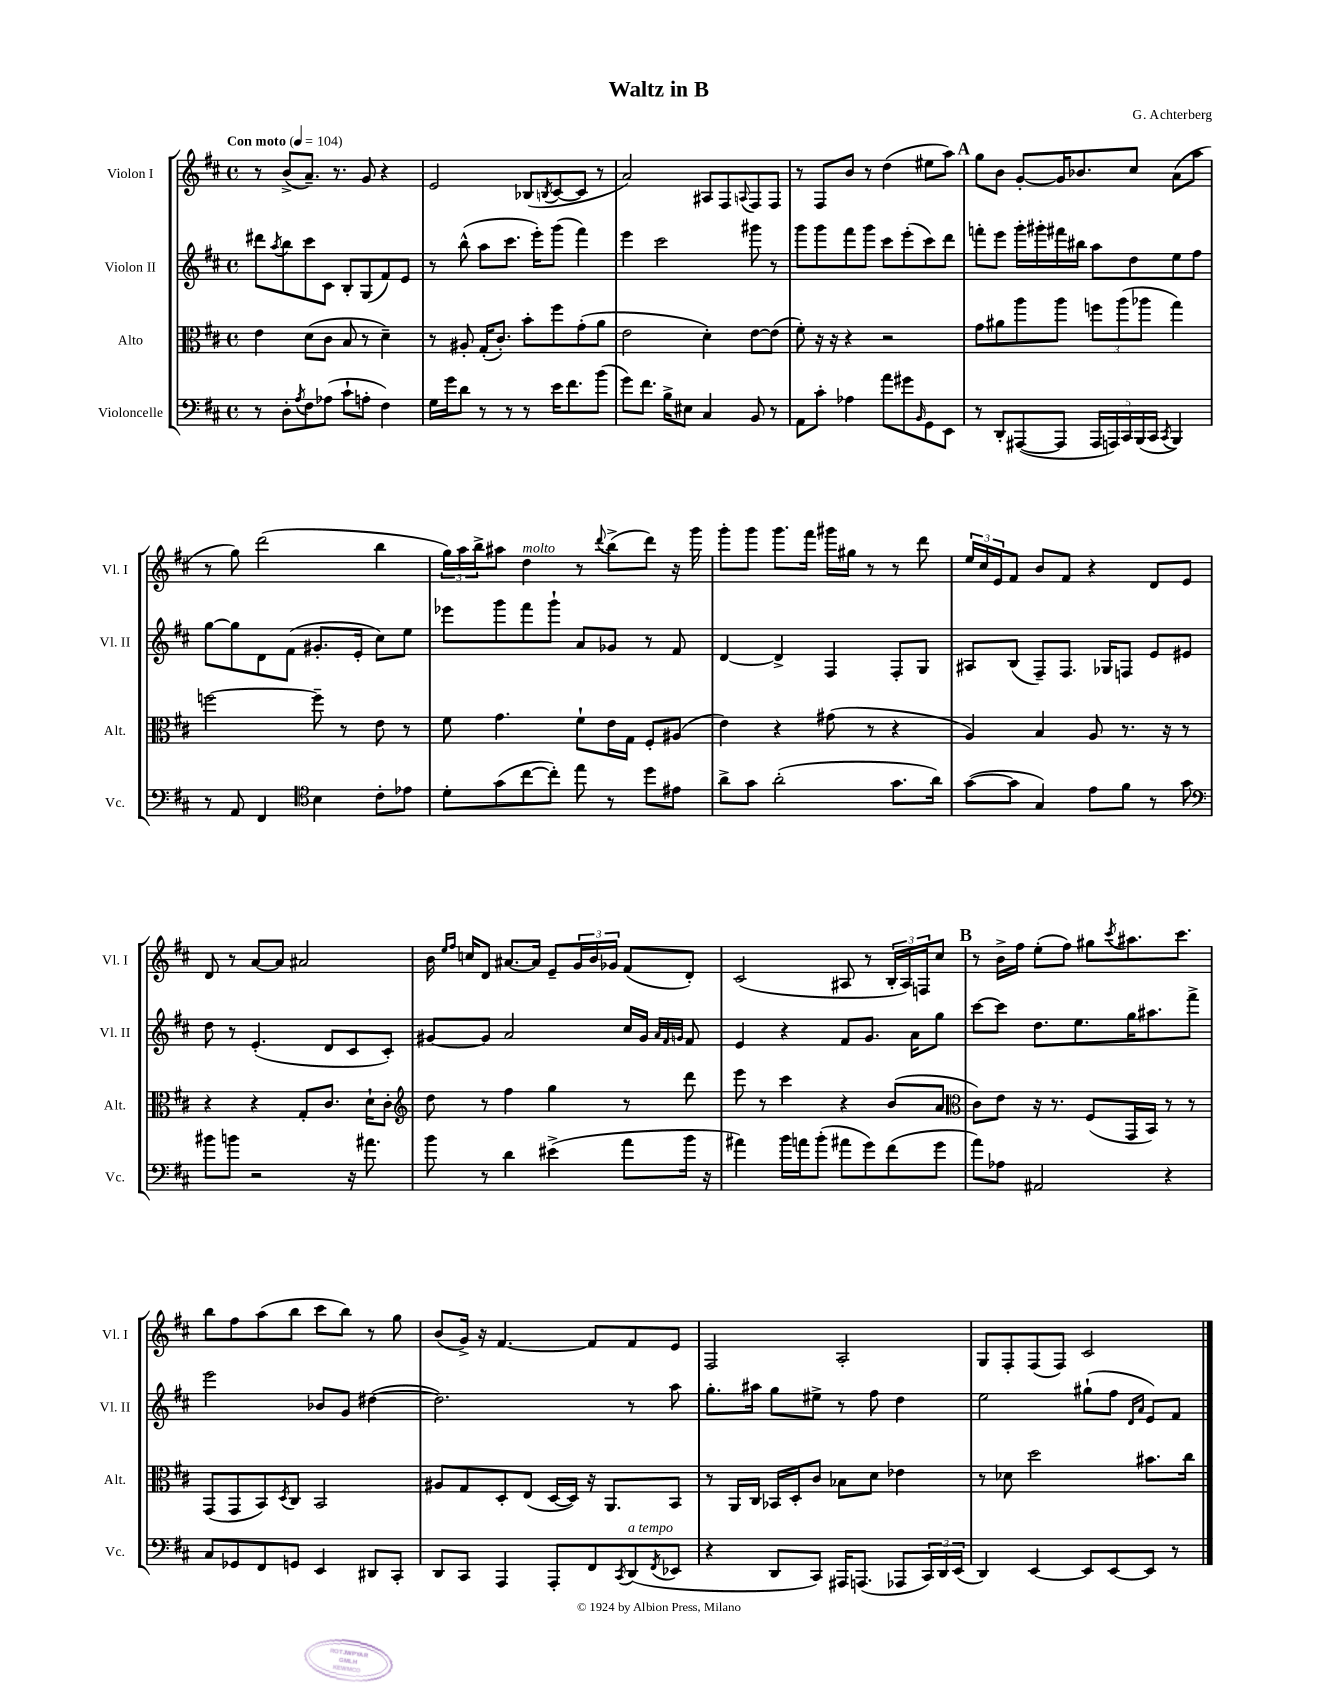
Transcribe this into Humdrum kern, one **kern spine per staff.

**kern	**kern	**kern	**kern
*part4	*part3	*part2	*part1
*staff4	*staff3	*staff2	*staff1
*I"Violoncelle	*I"Alto	*I"Violon II	*I"Violon I
*I'Vc.	*I'Alt.	*I'Vl. II	*I'Vl. I
*clefF4	*clefC3	*clefG2	*clefG2
*k[f#c#]	*k[f#c#]	*k[f#c#]	*k[f#c#]
*M4/4	*M4/4	*M4/4	*M4/4
*met(c)	*met(c)	*met(c)	*met(c)
*MM104	*MM104	*MM104	*MM104
=1	=1	=1	=1
!	!	!	!LO:TX:a:B:t=Con moto
8r	4e\	8ddd#X\L	8r
.	.	8qaa/	.
8D'\L	.	8bb\	(8b^/L
8qA/	.	.	.
8F#\	(8d\L	8ccc#\	8.a~/J)
(8A-X\J	8c#\J	8c#\J	.
.	.	.	8.r
8c#`\L	8B/	8B'/L	.
8An'\J	8r	(8G/	8g/
4F#\)	4d~\)	8f#/)	4r
.	.	8e/J	.
=2	=2	=2	=2
16G\LL	8r	8r	2e/
16g\J	.	.	.
8d\J	8A#X'/	(8bb^^\	.
8r	(16G'/KL	8aa\L	.
.	8.c#'/J)	.	.
8r	.	8.ccc#\J	.
8r	8b'\L	.	(8B-X/L
.	.	16eee'\KL)	.
.	.	.	8qBn/
16e\KL	8ff#\	(8ggg\J	[8c#/
8.f#\	.	.	.
.	(8g'\	4fff#\)	8c#/J]
(8b\J	8a\J	.	8r
=3	=3	=3	=3
8g\L)	2e\	4eee\	2a/)
8.f#\J	.	.	.
.	.	2ccc#\	.
16B^\KL	.	.	.
8E#X\J	.	.	.
4C#/	4d'\)	.	8A#X/L
.	.	.	8F#/
.	.	.	8qqAn/
8BB/	[8e\L	8ggg#X\	8F#/
8r	(8e\J]	8r	8F#/J
=4	=4	=4	=4
8AA\L	8f#'\)	8ggg\L	8r
8c#'\J	16r	8ggg\	8F#/L
.	16r	.	.
4A-X\	4r	8fff#\	8b/J
.	.	8ggg\J	8r
8a\L	2r	8ccc#\L	(4dd\
8g#X\	.	(8eee'\	.
16qqBB/	.	.	.
8GG\	.	8ccc#\)	8ee#X\L
8EE\J	.	8ddd\J	8aa\J)
!!LO:REH:place=s1:t=A
=5	=5	=5	=5
8r	8g\L	8fffn'\L	8gg\L
8DD'/L	8a#X\	8eee\J	8b\J
([8AAA#X/	8aa\	16ggg'\LL	[8g'/L
.	.	16ggg#X'\	.
8AAA#/J]	8aa\J	16fff#X\	16g/K]
.	.	16bb#X\JJ	8.b-X/
20AAA#/LL	12ffn\L	8aa\L	.
20AAAn/)	.	.	.
.	(12aa\	.	.
20CC#/	.	.	.
.	.	8dd\	8cc#/J
(20BBB/	.	.	.
.	12aa-X\J	.	.
20CC#/JJ	.	.	.
8qCC#/	.	.	.
4BBB/)	4gg\)	8ee\	(8a\L
.	.	8ff#\J	8aa\J
!!LO:LB:g=z
=6	=6	=6	=6
8r	[2ffn\	[8gg\L	8r
8AA/	.	8gg\]	8gg\)
4FF#/	.	8d\	(2ddd\
.	.	(8f#\J	.
*clefC4	*	*	*
4B\	8ff~\]	8.g#X'/L	.
.	8r	.	.
.	.	16e'/Jk	.
8c#'\L	8e\	8cc#\L)	4bb\
8e-X\J	8r	8ee\J	.
=7	=7	=7	=7
8d'\L	8f#\	8eee-X\L	24gg\LL)
.	.	.	24aa\
.	.	.	24bb^\J
(8g\	4.g\	8ggg\	8aa#X\J
!	!	!	!LO:TX:a:i:t=molto
[8cc#\	.	8fff#\	4dd\
8cc#'\J])	.	8ggg`\J	.
8ee\	8f#`\L	8a/L	8r
.	.	.	8qqddd/
8r	16e\L	8g-X/J	(8bb^\L
.	16G\JJ	.	.
8dd\L	8F#'/L	8r	8ddd\J)
8e#X\J	(8A#X/J	8f#/	16r
.	.	.	16ggg\
=8	=8	=8	=8
8a^\L	4e\)	[4d/	8ggg'\L
8g\J	.	.	8ggg\J
(2a'\	4r	4d^/]	8.ggg\L
.	.	.	16fff#\Jk
.	(8g#X\	4F#/	16ggg#X\LL
.	.	.	16gg#X\JJ
.	8r	.	8r
8.g\L	4r	8F#'/L	8r
.	.	8G/J	8ddd\
16a\Jk)	.	.	.
=9	=9	=9	=9
([8g\L	4A/)	8A#X/L	24ee/LL
.	.	.	24cc#/
.	.	.	24e/J
8g\J]	.	(8B/J	8f#/J
4G/)	4B/	8F#~/L)	8b/L
.	.	8.F#/J	8f#/J
8e\L	8A/	.	4r
.	.	16G-X/KL	.
8f#\J	8.r	8Fn/J	.
8r	.	8e/L	8d/L
.	16r	.	.
8g\	8r	8e#X/J	8e/J
!!LO:LB:g=z
=10	=10	=10	=10
*clefF4	*	*	*
8b#X\L	4r	8dd\	8d/
8bn\J	.	8r	8r
2r	4r	(4.e'/	[8a/L
.	.	.	8a/J]
.	8G'/L	.	2a#X/
.	8.c#/J	8d/L	.
16r	.	8c#/	.
8.a#X\	16d`\KL	.	.
.	8c#'\J	8c#'/J)	.
=11	=11	=11	=11
*	*clefG2	*	*
8b\	8dd\	[8g#X/L	16b\
.	.	.	16qqee/LL
.	.	.	16qqff#/JJ
.	.	.	16ccn/KL
8r	8r	8g#/J]	8d/J
4d\	4ff#\	2a/	[8.a#X/L
.	.	.	16a#/Jk]
(4e#X^\	4gg\	.	8e~/L
.	.	.	24g/L
.	.	.	24b/
.	.	.	24g-X/JJ
8a\L	8r	16cc#/LL	(8f#/L
.	.	16g#/JJ	.
.	.	32qqa/LLL	.
.	.	32qqf#/	.
.	.	32qqgn/JJJ	.
16b\Jk	8ddd\	8f#/	8d'/J)
16r	.	.	.
=12	=12	=12	=12
4a#X\)	8eee\	4e/	(2c#/
.	8r	.	.
16b\LL	4ccc#\	4r	.
16an\J	.	.	.
(8b'\J	.	.	.
8a#X\L	4r	8f#/L	8A#X/
8g\)	.	8.g/J	8r
(8f#\	(8b/L	.	24B'/LL
.	.	.	24A#/)
.	.	16a\KL	.
.	.	.	24Fn/J
8g\J	8a/J	8gg\J	8cc#/J
!!LO:REH:place=s1:t=B
=13	=13	=13	=13
*	*clefC3	*	*
8a\L)	8c#\L)	[8ccc#\L	8r
8A-X\J	8e\J	8ccc#\J]	16b^\LL
.	.	.	16ff#\JJ
2AA#X/	16r	8.dd\L	(8ee'\L
.	8.r	.	.
.	.	.	8ff#\J)
.	.	8.ee\	.
.	(8F#/L	.	8gg#X\L
.	.	.	8qccc#/
.	16GG/L	16gg\K	8.aa#X\
.	16BB/JJ)	8.aa#X\	.
4r	8r	.	.
.	.	.	8.ccc#\J
.	8r	8fff#^\J	.
!!LO:LB:g=z
=14	=14	=14	=14
8C#/L	(8GG/L	2eee\	8bb\L
8GG-X/	8GG/	.	8ff#\
8FF#/	8BB/)	.	(8aa\
.	8qD/	.	.
8GGn/J	8C#/J	.	8bb\J
4EE/	2BB/	8b-X/L	8ccc#\L
.	.	8g/J	8bb\J)
8DD#X/L	.	([4dd#X\	8r
8CC#'/J	.	.	8gg\
=15	=15	=15	=15
8DD/L	8A#X/L	2.dd#\])	(8b/L
8CC#/J	8G/	.	16g^/Jk)
.	.	.	16r
4AAA/	8D'/	.	[4.f#/
.	(8E/J	.	.
8AAA'/L	[16D/LL	.	.
.	16D/JJ])	.	.
8FF#/	16r	.	8f#/L]
.	8.AA/L	.	.
8qCC#/	.	.	.
!LO:TX:a:i:t=a tempo	!	!	!
(8DD/	.	8r	8f#/
8qFF#/	.	.	.
8EE-X/J	8BB/J	8aa\	8e/J
=16	=16	=16	=16
4r	8r	8.gg'\L	2F#/
.	16AA/LL	.	.
.	16C#/JJ	16aa#X\Jk	.
8DD/L	16BB-X/LL	8gg\L	.
.	16D'/J	.	.
8CC#/J)	8c#/J	8ee#X^\J	.
16AAA#X/KL	8B-X\L	8r	2A'/
(8.AAAn/J	.	.	.
.	8d\J	8ff#\	.
8AAA-X/L	4e-X\	4dd\	.
24CC#/L)	.	.	.
24DD/	.	.	.
(24EE/JJ	.	.	.
=17	=17	=17	=17
4DD/)	8r	2ee\	8G/L
.	8d-X\	.	8F#'/
[4EE/	2dd\	.	(8F#/
.	.	.	8F#/J)
8EE/L]	.	(8gg#X`\L	2c#/
[8EE/	.	8ff#\J	.
.	.	16qqd/LL	.
.	.	16qqa/JJ	.
8EE/J]	8.b#X\L	8e/L)	.
8r	.	8f#/J	.
.	16cc#\Jk	.	.
==	==	==	==
*-	*-	*-	*-
